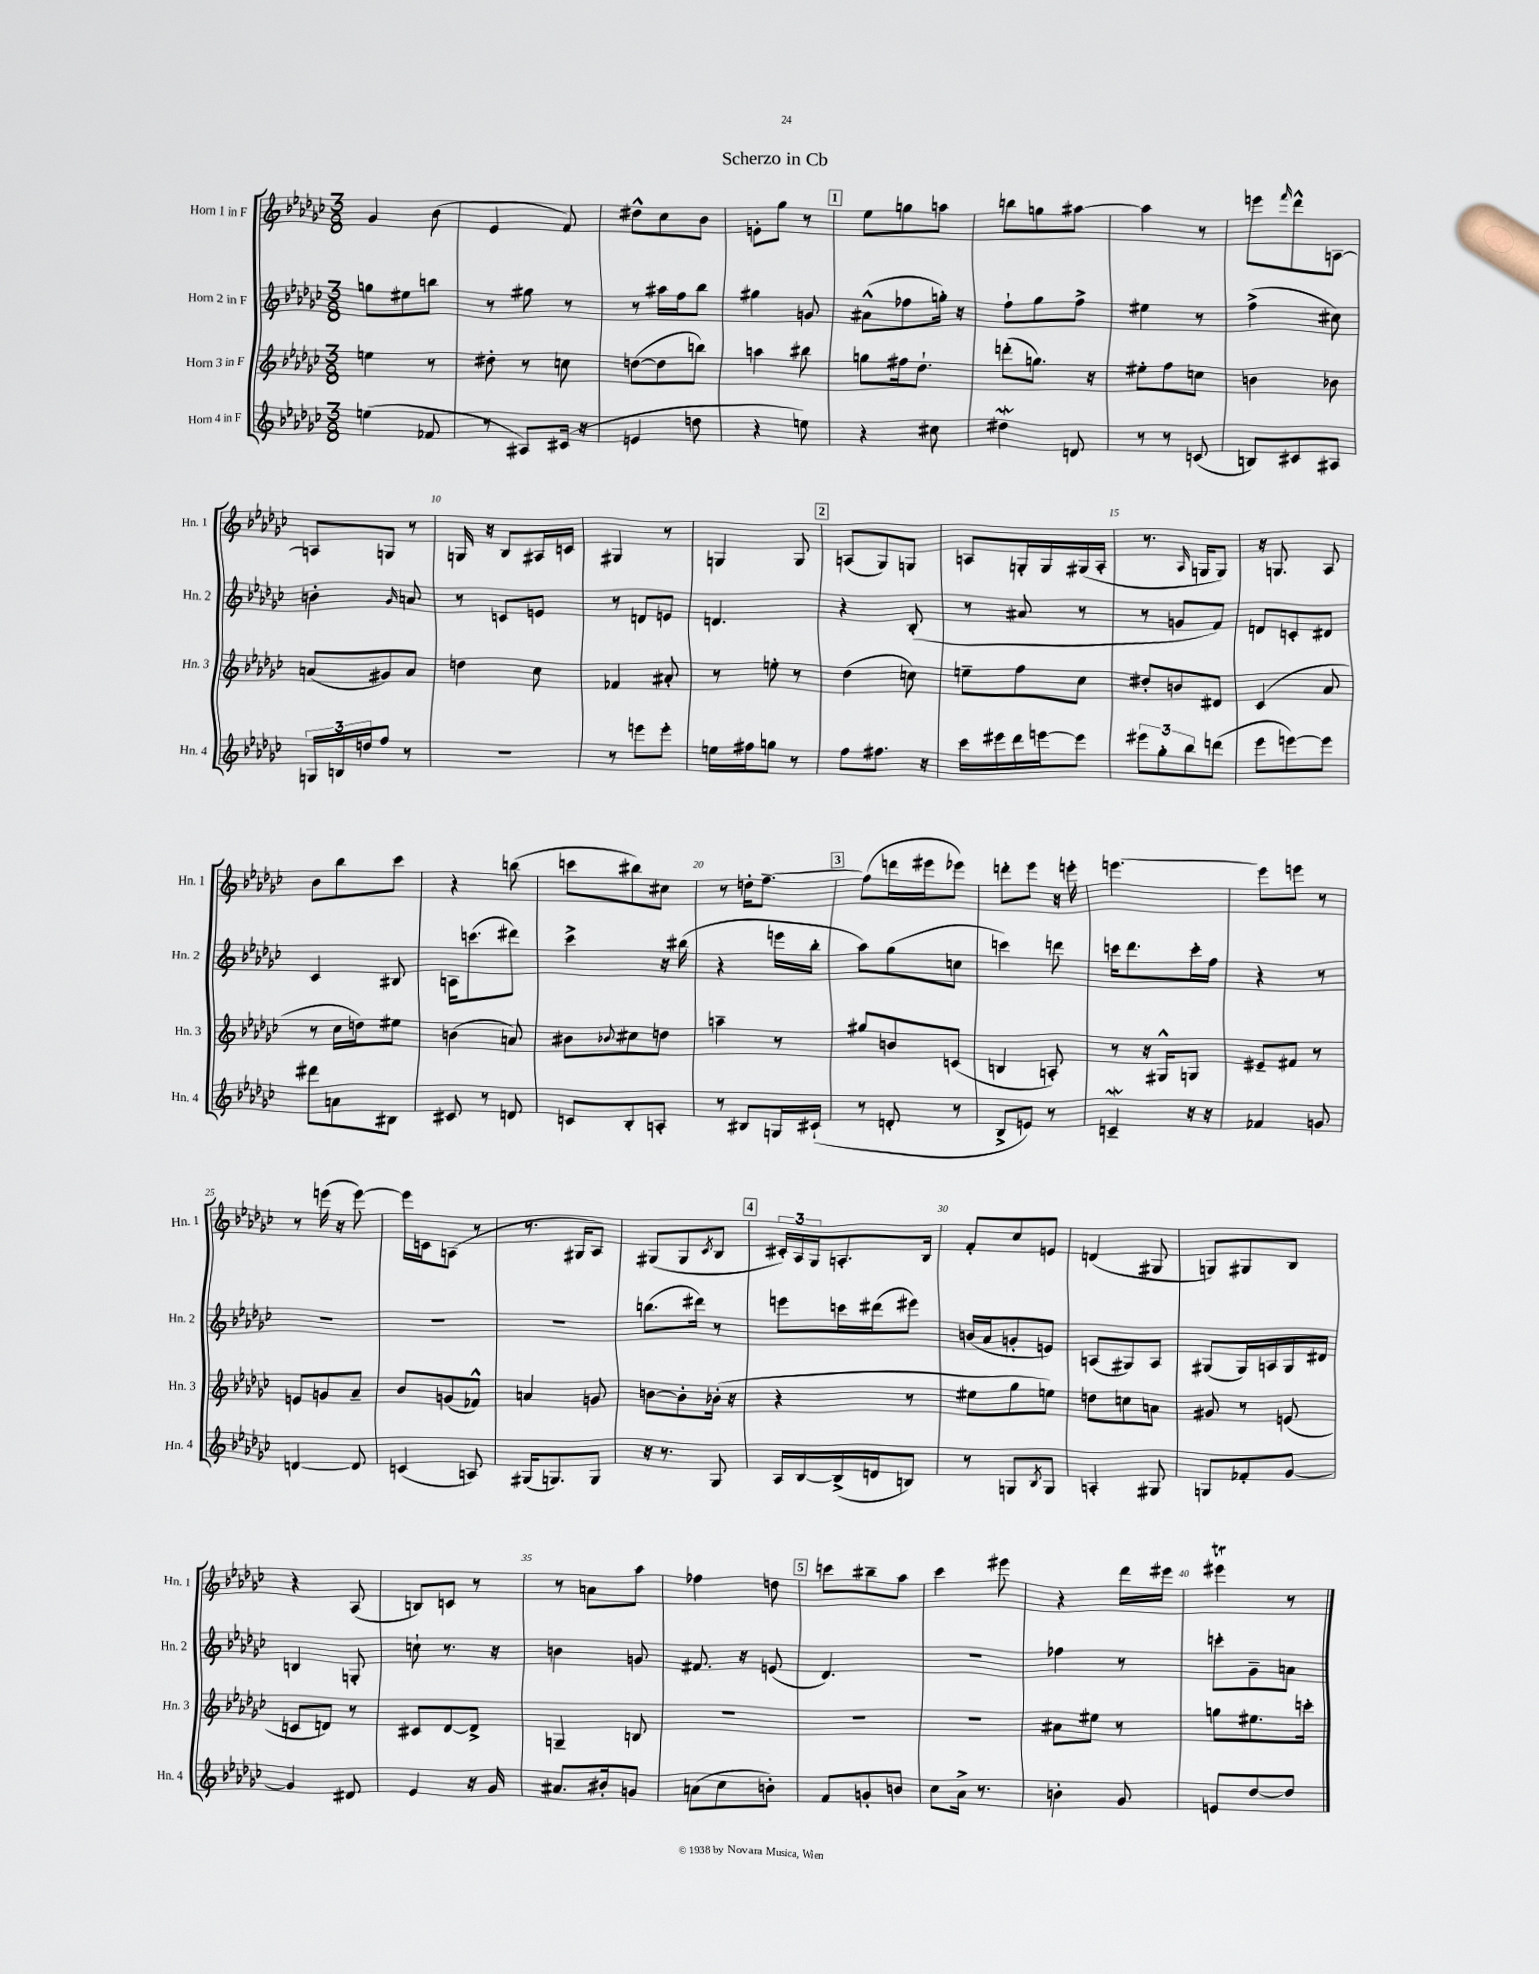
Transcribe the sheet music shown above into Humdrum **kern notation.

**kern	**kern	**kern	**kern
*staff4	*staff3	*staff2	*staff1
*clefG2	*clefG2	*clefG2	*clefG2
*k[b-e-a-d-g-c-]	*k[b-e-a-d-g-c-]	*k[b-e-a-d-g-c-]	*k[b-e-a-d-g-c-]
*M3/8	*M3/8	*M3/8	*M3/8
(4ee	4ee	8gg	4g-
.	.	8ee#	.
8f-	8r	8bb	(8b-
=	=	=	=
8r	8dd#'	8r	4e-
8A#)	8r	8gg#	.
(16c#	8cc	8r	8f)
16r	.	.	.
=	=	=	=
4e	([8dd	8r	8dd#^^
.	8dd]	16aa#	8cc-
.	.	16ff	.
8dd	8bb)	8bb-	8b-
=	=	=	=
4r	4aa	4gg#	8e'
.	.	.	8gg-
8ee)	8bb#	8g	8r
=	=	=	=
4r	8gg	(8a#^^	8ee-
.	16ff#	8ff-	8gg
.	8.dd-`	.	.
8cc#	.	16gg')	8aa
.	.	16r	.
=	=	=	=
4dd#	(8ddd'	8ff`	8bb
.	8.gg)	8gg-	8gg
8d	.	8ff^	[8aa#
.	16r	.	.
=	=	=	=
8r	8ee#'	4ee#	4aa#]
8r	8ff	.	.
(8c	8cc	8r	8r
=	=	=	=
8B)	4b	(4ff^	8eee
.	.	.	16qqfff
8c#	.	.	8ddd-^^
8A#	8b-	8cc#)	[8A
=	=	=	=
24G	(8a	4b'	8A]
24B	.	.	.
24dd	.	.	.
8ff	8g#)	.	8G
.	.	16qqg-	.
8r	8a	8a	8r
=	=	=	=
4.r	4dd	8r	16G
.	.	.	16r
.	.	8c	8B-
.	8cc-	8e	16A#
.	.	.	16c
=	=	=	=
8r	4f-	8r	4G#
8eee	.	8d	.
8eee'	8a#'	8e	8r
=	=	=	=
16ee	8r	4.d	4G
16ff#	.	.	.
8gg	8ee'	.	.
8r	8r	.	8G
=	=	=	=
8ff	(4dd-	4r	(8A
8.ff#	.	.	8G-)
.	8cc)	(8B-'	8G
16r	.	.	.
=	=	=	=
16ccc-	8ee~	8r	8A
16eee#	.	.	.
16ddd-	8ff	8a#	16G'
[16eee	.	.	16G
8eee]	8cc-	8r	(16G#
.	.	.	16A'
=	=	=	=
12eee#	8dd#'	8r	8.r
12gg-'	.	.	.
.	8b	8g	.
12bb-	.	.	.
.	.	.	16qqA-
.	.	.	16G
(8ddd	8d#	8f)	8G)
=	=	=	=
8eee-	(4c-	8d	16r
.	.	.	8.G
[8eee)	.	8c'	.
8eee]	8a-	8d#	8A-
=	=	=	=
8ddd#	8r	4c-	8b-
8a	16cc-	.	8bb-
.	16dd)	.	.
8B#	8ee#	8B#	8ccc-
=	=	=	=
8c#	(4b	16A	4r
.	.	(8.ccc	.
8r	.	.	.
8d	8a)	8ddd#)	(8bb
=	=	=	=
8c	8b#	4ccc-^	8ccc
.	8qqb-	.	.
8B-'	8cc#	.	8bb#)
8A'	8dd	16r	8cc#
.	.	(16bb#	.
=	=	=	=
8r	4aa~	4r	8r
8B#	.	.	16dd'
.	.	.	[8.ff~
16G	8r	16eee	.
(16c#`	.	16bb-'	.
=	=	=	=
8r	8gg#	8aa-)	(8ff]
8d'	8b	(8gg-	16ddd
.	.	.	16eee#
8r	(8c	8cc	8eee-)
=	=	=	=
8B-^	4B	4ccc)	8ddd'
8e)	.	.	8eee-
8r	8A')	8ddd	16r
.	.	.	16eee'
=	=	=	=
4c~	8r	16ccc	[4.eee
.	.	8.ddd-	.
.	16r	.	.
.	16G#^^	.	.
16r	8G	16ccc'	.
16r	.	16ff	.
=	=	=	=
4f-	8e#~	4r	8eee]
.	8f#	.	8eee
8g	8r	8r	8r
=	=	=	=
[4d	8e	4.r	8r
.	8g	.	(16eee
.	.	.	16r
8d]	8a-~	.	[8eee)
=	=	=	=
(4c	8b-	4.r	16eee]
.	.	.	16c
.	(8g	.	(8A
8A)	8f-^^)	.	8r
=	=	=	=
(16G#	4a	4.r	8.r
8.G)	.	.	.
.	.	.	16G#
8G	8g	.	8A-)
=	=	=	=
16r	[8b	(8.bb	(8G#
8.r	.	.	.
.	8b']	.	8G#
.	.	16ddd#)	.
.	.	.	8qc-
8G-	(16b-'	8r	8B-
.	16r	.	.
=	=	=	=
16A-	4r	8eee	24c#')
.	.	.	24A-
[16B-	.	.	.
.	.	.	24G-
(16B-^]	.	16ccc	8.A'
16d	.	(16ddd#	.
8B)	8r	8eee#)	.
.	.	.	16B-
=	=	=	=
8r	8ee#	(16b	8f'
.	.	16a-	.
8G	8gg-	8g'	8cc-
8qB-	.	.	.
8G	8ee)	8e)	8e
=	=	=	=
4A'	8dd	(8A	(4d
.	8cc	8G#)	.
8G#	8a	8A	8G#
=	=	=	=
8G	8g#	(8G#	8G)
8f-'	8r	16G#)	8G#
.	.	16A	.
[8g-	(8e	16G#	8B-
.	.	16d#	.
=	=	=	=
4g-]	8c	4B	4r
.	8d)	.	.
8d#	8r	8G'	(8A-
=	=	=	=
4e-	8c#	8cc`	8B)
.	[8d-	8.r	8c
16r	8d-^]	.	8r
16g-	.	16r	.
=	=	=	=
8.a#	4G~	4b	8r
.	.	.	8a
16b#'	.	.	.
8g	8B	8g	8aa-
=	=	=	=
(8a	4.r	8.f#	4ff-
8cc-	.	.	.
.	.	16r	.
8b')	.	(8e	8dd
=	=	=	=
8f	4.r	4.d-)	8ccc
8g'	.	.	8bb#~
8b	.	.	8aa-
=	=	=	=
8cc-	4.r	4.r	4ccc-
16a-^	.	.	.
8.r	.	.	.
.	.	.	8eee#
=	=	=	=
4b'	8a#	4ff-	4r
.	8ee#	.	.
8g-	8r	8r	16ddd-
.	.	.	16eee#
=	=	=	=
8e	8gg	8ccc'	4eee#
[8dd-	8.ee#	8g-~	.
8dd-]	.	8a	8r
.	16ccc'	.	.
==	==	==	==
*-	*-	*-	*-
